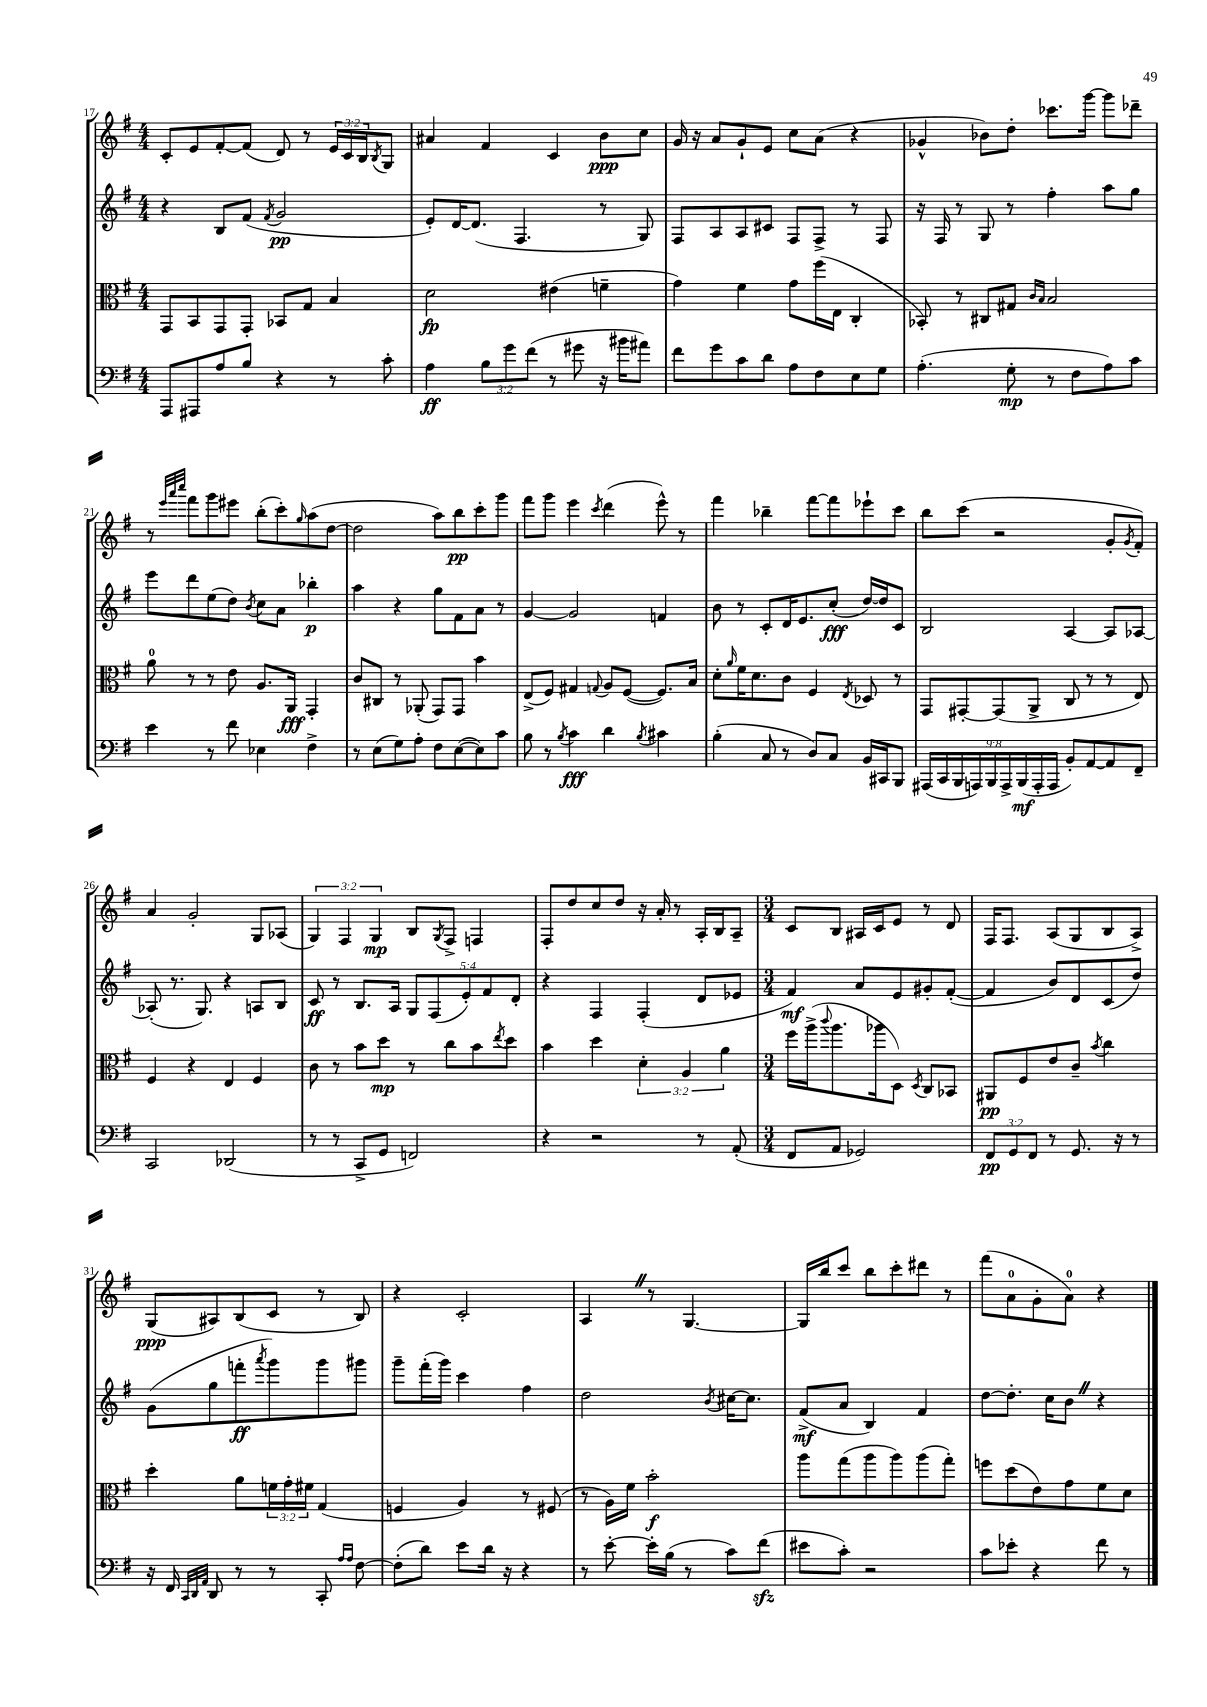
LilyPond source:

<<
\new StaffGroup <<
\new Staff = "s0" {
    \clef treble \key g \major \numericTimeSignature \time 4/4 \override Staff.TupletNumber.text = #tuplet-number::calc-fraction-text
    c'8-. e'8 fis'8~-. fis'8( d'8) r8 \tuplet 3/2 { e'16 c'16 b16 } \acciaccatura { b8 } g8 |
    ais'4 fis'4 c'4 b'8\ppp c''8 |
    g'16 r16 a'8 g'8-! e'8 c''8 a'8( r4 |
    ges'4-^ bes'8) d''8-. ces'''8. g'''16~ g'''8 des'''8-- |
    r8 \grace { e'''32 a'''32 c''''32 } fis'''8 g'''8 eis'''8 b''8-.( c'''8-.) \grace { g''16 } a''8( d''8~ |
    d''2 a''8) b''8\pp c'''8-. g'''8 |
    fis'''8 g'''8 e'''4 \acciaccatura { c'''8 } d'''4( e'''8-^) r8 |
    fis'''4 bes''4-- fis'''8~ fis'''8 ees'''8-! c'''8 |
    b''8 c'''8( r2 g'8-. \acciaccatura { g'8 } fis'8-.) |
    a'4 g'2-. g8 aes8( |
    \tuplet 3/2 { g4) fis4 g4\mp } b8 \acciaccatura { g8 } fis8-> f4 |
    fis8-. d''8 c''8 d''8 r16 a'16-. r8 a16-. b16 a8-- |
    \numericTimeSignature \time 3/4 c'8 b8 ais16 c'16 e'8 r8 d'8 |
    fis16 fis8. a8( g8 b8 a8->) |
    g8\ppp( ais8) b8( c'8 r8 b8) |
    r4 c'2-. |
    a4 \once \override BreathingSign.text = \markup { \musicglyph "scripts.caesura.straight" } \breathe r8 g4.~ |
    g16 b''16 c'''8 b''8 c'''8-. dis'''8 r8 |
    fis'''8( a'8-0 g'8-. a'8-0) r4 \bar "|." |
}
\new Staff = "s1" {
    \clef treble \key g \major \numericTimeSignature \time 4/4 \override Staff.TupletNumber.text = #tuplet-number::calc-fraction-text
    r4 b8 fis'8( \acciaccatura { fis'8 } g'2\pp |
    e'8-.) d'16~ d'8.( fis4. r8 g8) |
    fis8 a8 a8 cis'8 fis8 fis8-> r8 fis8 |
    r16 fis16 r8 g8 r8 fis''4-. a''8 g''8 |
    e'''8 d'''8 e''8( d''8) \acciaccatura { b'8 } c''8 a'8 bes''4-.\p |
    a''4 r4 g''8 fis'8 a'8 r8 |
    g'4~ g'2 f'4 |
    b'8 r8 c'8-. d'16 e'8. c''8-.\fff( d''16~) d''16 c'8 |
    b2 a4~ a8 aes8~ |
    aes8-.( r8. g8.) r4 a8 b8 |
    c'8\ff r8 b8. a16 \tuplet 5/4 { g8 fis8( e'8-.) fis'8 d'8-. } |
    r4 fis4 fis4-.( d'8 ees'8 |
    \numericTimeSignature \time 3/4 fis'4\mf) a'8 e'8 gis'8-. fis'8~-.( |
    fis'4 b'8) d'8 c'8( d''8) |
    g'8( g''8 f'''8-.\ff \acciaccatura { a'''8 } g'''8) g'''8 gis'''8 |
    g'''8-- fis'''16-.( g'''16) c'''4 fis''4 |
    d''2 \acciaccatura { b'8 } cis''16~ cis''8. |
    fis'8->\mf( a'8 b4) fis'4 |
    d''8~ d''8.-. c''16 b'8 \once \override BreathingSign.text = \markup { \musicglyph "scripts.caesura.straight" } \breathe r4 \bar "|." |
}
\new Staff = "s2" {
    \clef alto \key g \major \numericTimeSignature \time 4/4 \override Staff.TupletNumber.text = #tuplet-number::calc-fraction-text
    g,8 b,8 g,8 g,8-. bes,8 g8 b4 |
    d'2\fp eis'4( f'4-- |
    g'4) fis'4 g'8 fis''16( e16 c4-. |
    bes,8-.) r8 cis8 gis8 \grace { c'16 b16 } b2 |
    a'8-0 r8 r8 e'8 a8. a,16\fff g,4-. |
    c'8 cis8 r8 aes,8-.( g,8) g,8 b'4 |
    e8->( fis8) gis4 \appoggiatura { g8 } a8 fis8~( fis8.) b16 |
    d'8-. \grace { a'16 } fis'16 d'8. c'8 fis4 \acciaccatura { e8 } des8 r8 |
    g,8 gis,8~-. gis,8( a,8-> c8 r8 r8 e8) |
    fis4 r4 e4 fis4 |
    c'8 r8 b'8 d''8\mp r8 c''8 b'8 \acciaccatura { e''8 } d''8 |
    b'4 d''4 \tuplet 3/2 { d'4-. a4 a'4 } |
    \numericTimeSignature \time 3/4 fis''16 a''16->( \appoggiatura { c'''8 } a''8. aes''16 d8) \acciaccatura { d8 } c8 bes,8 |
    ais,8\pp fis8 e'8 c'8-- \acciaccatura { b'8 } c''4 |
    d''4-. a'8 \tuplet 3/2 { f'16 g'16-. fis'16 } g4( |
    f4 a4) r8 fis8( |
    r8 a16) fis'16 b'2-.\f |
    a''8 g''8( a''8 a''8) a''8( g''8-.) |
    f''8 d''8( e'8) g'8 fis'8 d'8 \bar "|." |
}
\new Staff = "s3" {
    \clef bass \key g \major \numericTimeSignature \time 4/4 \override Staff.TupletNumber.text = #tuplet-number::calc-fraction-text
    a,,8 ais,,8 a8 b8 r4 r8 c'8-. |
    a4\ff \tuplet 3/2 { b8 g'8 fis'8( } r8 gis'8 r16 bis'16 ais'8) |
    fis'8 g'8 c'8 d'8 a8 fis8 e8 g8 |
    a4.-.( g8-.\mp r8 fis8 a8) c'8 |
    e'4 r8 fis'8 ees4 fis4-> |
    r8 e8( g8) a8-. fis8 e8~( e8) c'8 |
    b8 r8 \acciaccatura { b8 } c'4\fff d'4 \acciaccatura { b8 } cis'4 |
    b4-.( c8 r8 d8) c8 b,16 cis,16 b,,8 |
    \tuplet 9/8 { ais,,16( c,16 b,,16 a,,16) b,,16 a,,16-> b,,16\mf( a,,16-. a,,16 } b,8-.) a,8~ a,8 fis,8-- |
    c,2 des,2( |
    r8 r8 c,8-> g,8 f,2) |
    r4 r2 r8 a,8-.( |
    \numericTimeSignature \time 3/4 fis,8 a,8 ges,2) |
    \tuplet 3/2 { fis,8\pp g,8 fis,8 } r8 g,8. r16 r8 |
    r16 fis,16 \grace { c,32 d,32 a,32 } d,8 r8 r8 c,8-. \grace { a16 a16 } fis8~ |
    fis8-.( d'8) e'8 d'16 r16 r4 |
    r8 e'8~-. e'16-. b16( r8 c'8) fis'8\sfz( |
    eis'8 c'8-.) r2 |
    c'8 ees'8-. r4 fis'8 r8 \bar "|." |
}
>>
>>
\layout { \context { \Score currentBarNumber = #17 } }
